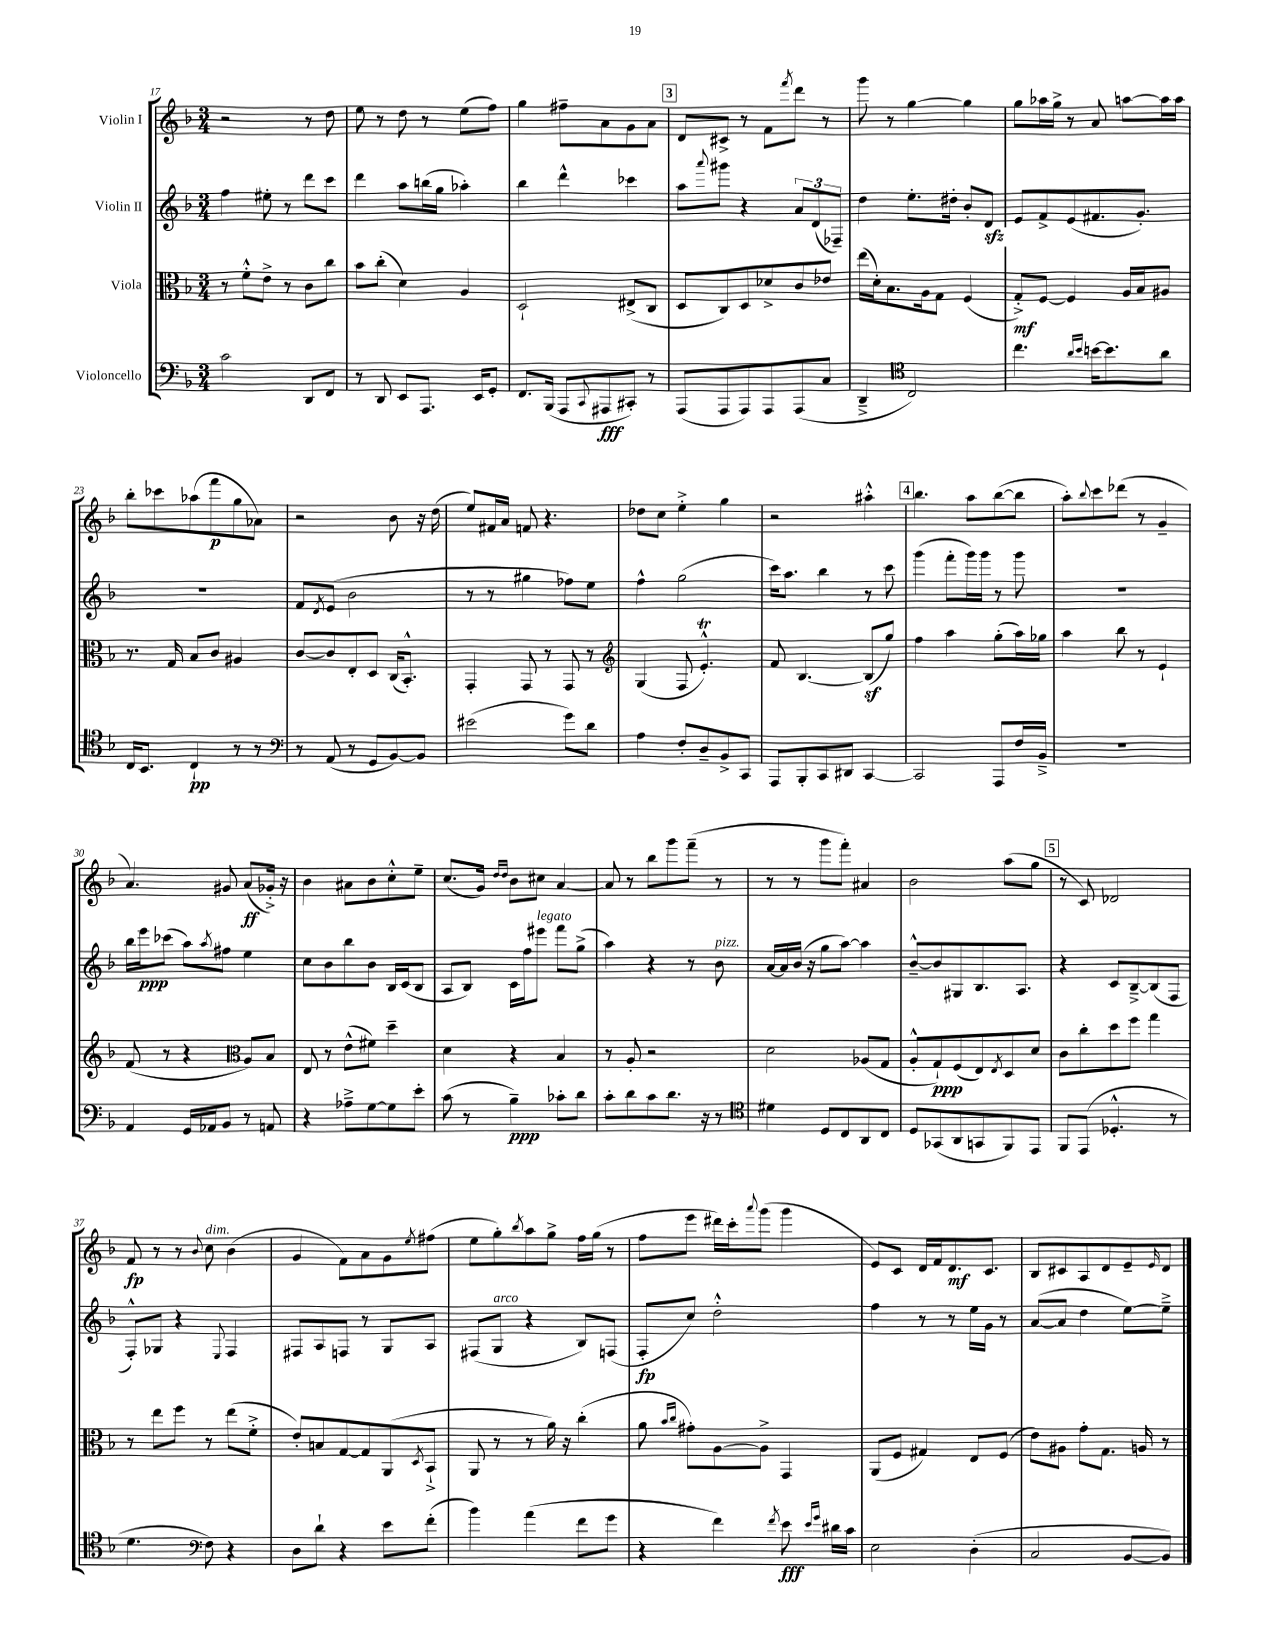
<<
\new StaffGroup <<
\new Staff = "s0" \with { instrumentName = "Violin I" } {
    \clef treble \key f \major \numericTimeSignature \time 3/4
    r2 r8 d''8 |
    e''8 r8 d''8 r8 e''8( f''8) |
    g''4 fis''8-- a'8 g'8 a'8 |
    \mark \markup { \box "3" } d'8 cis'8-> r8 f'8 \acciaccatura { f'''8 } d'''8 r8 |
    g'''8 r8 g''4~ g''4 |
    g''8 aes''16 g''16-> r8 a'8 a''8~ a''16 a''16 |
    bes''8-. ces'''8 aes''8( f'''8\p g''8 aes'8) |
    r2 bes'8 r16 d''16( |
    e''8) fis'16 a'16 f'8 r4. |
    des''8 c''8 e''4-.-> g''4 |
    r2 ais''4-.-^ |
    \mark \markup { \box "4" } bes''4. a''8 bes''8~( bes''8 |
    a''8-.) \appoggiatura { bes''8 } c'''8 des'''8( r8 g'4-- |
    a'4.) gis'8 a'8\ff( ges'16-.->) r16 |
    bes'4 ais'8 bes'8 c''8-.-^ e''8-- |
    c''8.( g'16) \grace { d''16 d''16 } bes'8 cis''8 a'4~ |
    a'8 r8 bes''8 g'''8 f'''8--( r8 |
    r8 r8 g'''8 f'''8-.) ais'4 |
    bes'2 a''8( g''8 |
    \mark \markup { \box "5" } r8 c'8) des'2 |
    f'8\fp r8 r8 \appoggiatura { bes'8 } c''8^\markup { \italic "dim." } bes'4( |
    g'4 f'8) a'8 g'8 \acciaccatura { e''8 } fis''8( |
    e''8 g''8-.) \acciaccatura { bes''8 } a''8 g''8-> f''16 g''16( r8 |
    f''8 e'''8 dis'''16) c'''16-. \appoggiatura { a'''8 } g'''8( g'''4 |
    e'8) c'8 d'16 f'16 d'8.\mf c'8. |
    bes8 cis'8 a8 d'8 e'8-- \grace { e'16 } d'8 \bar "|." |
}
\new Staff = "s1" \with { instrumentName = "Violin II" } {
    \clef treble \key f \major \numericTimeSignature \time 3/4
    f''4 eis''8-. r8 d'''8 c'''8 |
    d'''4 a''8 b''16( g''16 aes''4-.) |
    bes''4 d'''4-^ ces'''4 |
    \mark \markup { \box "3" } a''8 \appoggiatura { a'''8 } gis'''8 r4 \tuplet 3/2 { a'8 d'8( fes8--) } |
    d''4 e''8.-. dis''16-. bes'8-. d'8\sfz |
    e'8 f'8-> e'8( fis'8. g'8.-.) |
    R2. |
    f'8 \acciaccatura { d'8 } e'8( bes'2 |
    r8 r8 gis''4 fes''8) e''8 |
    f''4-^ g''2( |
    c'''16) a''8. bes''4 r8 c'''8 |
    \mark \markup { \box "4" } g'''4( f'''8-. g'''16) g'''16 r8 g'''8 |
    r2. |
    bes''16 e'''16\ppp ces'''8( a''8) \acciaccatura { a''8 } fis''8 e''4 |
    c''8 bes'8 bes''8 bes'8 bes16 c'16( bes8 |
    a8 bes8) c'16 f''16 eis'''8^\markup { \italic "legato" } f'''8 g''8->( |
    a''4) r4 r8 bes'8^\markup { \italic "pizz." } |
    a'16~ a'16 bes'16( r16 g''8 a''8~) a''4 |
    bes'8~---^ bes'8 gis8 bes8. a8. |
    \mark \markup { \box "5" } r4 c'8 bes8~---> bes8( f8 |
    f8-.-^) ges8 r4 \appoggiatura { e8 } f4 |
    fis8 a8 f8 r8 g8 a8 |
    fis8( g8^\markup { \italic "arco" } r4 bes8) f8( |
    f8-.\fp c''8) d''2-.-^ |
    f''4 r8 r8 e''16 g'16 r8 |
    a'8~( a'8 d''4 e''8~) e''8---> \bar "|." |
}
\new Staff = "s2" \with { instrumentName = "Viola" } {
    \clef alto \key f \major \numericTimeSignature \time 3/4
    r8 f'8-.-^ e'8-> r8 c'8 c''8 |
    bes'8 c''8-.( d'4) a4 |
    d2-! eis8->( c8 |
    \mark \markup { \box "3" } d8 c8) d8 des'8-> c'8 ees'8 |
    e''16( d'16-.) bes8. a16 g8 f4( |
    g8-.->\mf) f8~ f4 a16 bes16 ais8 |
    r8. g16 bes8 c'8 ais4 |
    c'8~ c'8 e8-. d8 c16( bes,8.-.-^) |
    g,4-. g,8 r8 g,8 r8 |
    \clef treble g4( f8 e'4.-.-^\trill) |
    f'8 bes4.~ bes8\sf( g''8) |
    \mark \markup { \box "4" } f''4 a''4 g''8-.( a''16) ges''16 |
    a''4 bes''8 r8 e'4-! |
    f'8( r8 r4 \clef alto a8) bes8 |
    e8 r8 e'8-^( fis'8) d''4-- |
    d'4 r4 bes4 |
    r8 a8-. r2 |
    d'2 aes8( g8 |
    a8-.-^ g8-!\ppp) f8( e8) \acciaccatura { e8 } d8 d'8 |
    \mark \markup { \box "5" } c'8 c''8-. d''8 f''8 g''4 |
    r8 e''8 f''8 r8 e''8( f'8-.-> |
    e'8-.) b8 g8~ g8 a,8( \acciaccatura { d8 } bes,8-!-> |
    a,8 r8 r8 a'16) r16 c''4-.( |
    a'8 \grace { bes'16 c''16 } gis'8-.) a8~ a8-> g,4 |
    a,8( f8 gis4) e8 f8( |
    e'8) ais8 g'8-. g8. a16 r8 \bar "|." |
}
\new Staff = "s3" \with { instrumentName = "Violoncello" } {
    \clef bass \key f \major \numericTimeSignature \time 3/4
    c'2 d,8 f,8 |
    r8 d,8 e,8 a,,8. e,16 g,8-. |
    f,8. bes,,16( a,,8 \appoggiatura { c,8 } ais,,8\fff cis,8-.) r8 |
    \mark \markup { \box "3" } a,,8( a,,8 a,,8) a,,8 a,,8( c8 |
    d,4---> \clef tenor c2) |
    c''4. \grace { a'16 bes'16 } b'16~ b'8. a'8 |
    c16 bes,8. c4-!\pp r8 r8 |
    \clef bass r8 a,8( r8 g,8 bes,8~) bes,8 |
    eis'2( g'8) d'8 |
    a4 f8-. d8-- bes,8-> c,8 |
    a,,8 bes,,8-. c,8 dis,8 c,4~ |
    \mark \markup { \box "4" } c,2 a,,8 f16 bes,16---> |
    R2. |
    a,4 g,16 aes,16 bes,8 r8 a,8 |
    r4 aes8---> g8~ g8 e'8-. |
    c'8( r8 bes4--\ppp) ces'8-. d'8 |
    c'8-. d'8 c'8 d'8. r16 r8 |
    \clef tenor dis'4 d8 c8 a,8 c8 |
    d8 ges,8( a,8 g,8 f,8) e,8 |
    \mark \markup { \box "5" } f,8 e,8( des4.-.-^ r8 |
    d'4. \clef bass f8) r4 |
    d8 d'8-! r4 e'8 f'8-.( |
    bes'4) a'4( f'8 g'8 |
    r4 f'4) \acciaccatura { f'8 } e'8\fff \grace { e'16 g'16 } dis'16 c'16 |
    e2 d4-.( |
    c2 bes,8~ bes,8) \bar "|." |
}
>>
>>
\layout { \context { \Score currentBarNumber = #17 } }
